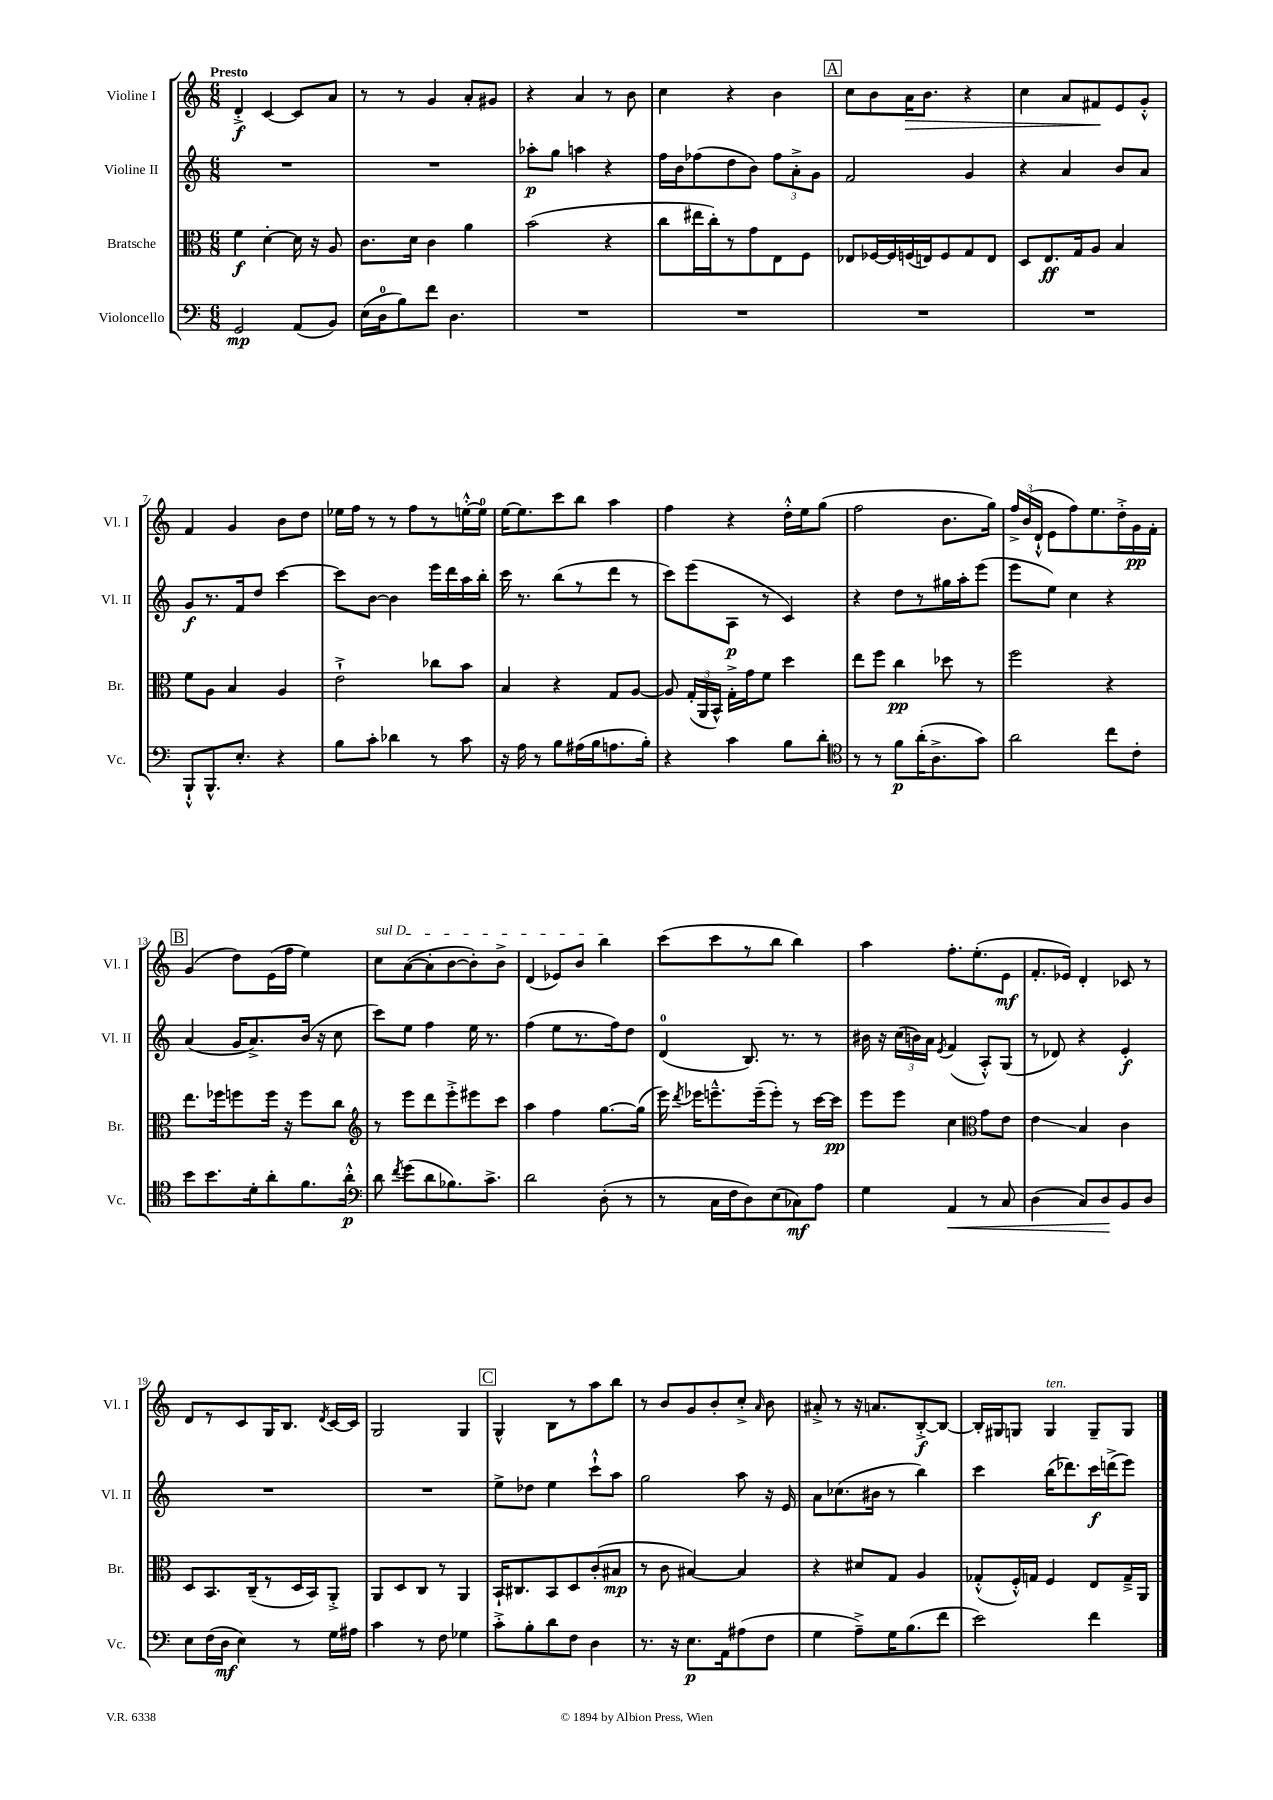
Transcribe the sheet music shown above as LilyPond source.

<<
\new StaffGroup <<
\new Staff = "s0" \with { instrumentName = "Violine I" shortInstrumentName = "Vl. I" } {
    \clef treble \key c \major \numericTimeSignature \time 6/8 \tempo "Presto"
    \autoBeamOff d'4-.->\f c'4~ c'8[ a'8] |
    r8 r8 g'4 a'8[-. gis'8] |
    r4 a'4 r8 b'8 |
    c''4 r4 b'4 |
    \mark \markup { \box "A" } c''8[ b'8 a'16\> b'8.] r4 |
    c''4 a'8[ fis'8\! e'8 g'8]-.-^ |
    f'4 g'4 b'8[ d''8] |
    ees''16[ f''16] r8 r8 f''8[ r8 e''16~-.-^ e''16]-0 |
    e''16[~ e''8. c'''8 b''8] a''4 |
    f''4 r4 d''16[-.-^ e''16 g''8]( |
    f''2 b'8.[ g''16]) |
    \tuplet 3/2 { f''16[-> b'16( d'16]-!-^ } e'8[ f''8) e''8. d''16-.-> g'16\pp f'16]-. |
    \mark \markup { \box "B" } g'4( d''8[) e'16( f''16] e''4) |
    \once \override TextSpanner.bound-details.left.text = \markup { \italic "sul D" } c''8[\startTextSpan a'8~( a'8-. b'8~ b'8-.) b'8]-> |
    d'4( ees'8[) b'8] b''4\stopTextSpan |
    c'''8[( c'''8 r8 b''8] b''4) |
    a''4 f''8.[-. e''8.-.( e'8]\mf |
    f'8.[-. ees'16]) d'4-. ces'8 r8 |
    d'8[ r8 c'8 g16 b8.] \acciaccatura { d'8 } c'16[~ c'16] |
    g2 g4 |
    \mark \markup { \box "C" } g4-^ b8[ r8 a''8 b''8] |
    r8 b'8[ g'8 b'8-. c''8]-.-> \grace { a'16 } b'8 |
    ais'8-.-> r8 r16 a'8.[ b8~-.->\f b8]~ |
    b16[-. gis16 g8] g4^\markup { \italic "ten." } g8[-- g8] \bar "|." |
}
\new Staff = "s1" \with { instrumentName = "Violine II" shortInstrumentName = "Vl. II" } {
    \clef treble \key c \major \numericTimeSignature \time 6/8
    \autoBeamOff R2. |
    R2. |
    aes''8[-.\p g''8] a''4 r4 |
    f''16[ b'16 fes''8( d''8 b'8]) \tuplet 3/2 { fes''8[ a'8-.-> g'8] } |
    \mark \markup { \box "A" } f'2 g'4 |
    r4 a'4 b'8[ a'8] |
    g'8[\f r8. f'16 d''8] c'''4~ |
    c'''8[ b'8]~ b'4 e'''16[ d'''16 a''16 b''16]-. |
    c'''16 r8. b''8[( r8 d'''8] r8 |
    c'''8[) e'''8( a8]\p r8 c'4) |
    r4 d''8[ r8 gis''16 a''16-. e'''8]( |
    e'''8[ e''8]) c''4 r4 |
    \mark \markup { \box "B" } a'4( g'16[ a'8.->) b'16]( r16 c''8 |
    c'''8[) e''8] f''4 e''16 r8. |
    f''4( e''8[ r8. f''16) d''8] |
    d'4-0( b8.) r8. r8 |
    bis'16 r16 \tuplet 3/2 { c''16[( b'16) a'16] } \acciaccatura { e'8 } f'4( a8[-.-^) g8]( |
    r8 des'8) r4 e'4-.\f |
    R2. |
    R2. |
    \mark \markup { \box "C" } e''8[-> des''8] e''4 c'''8[-!-^ a''8] |
    g''2 a''8 r16 e'16 |
    a'8[ ces''8.( bis'16] r8 b''4) |
    c'''4 b''16[( des'''8.) c'''16\f d'''16->( e'''8]) \bar "|." |
}
\new Staff = "s2" \with { instrumentName = "Bratsche" shortInstrumentName = "Br." } {
    \clef alto \key c \major \numericTimeSignature \time 6/8
    \autoBeamOff f'4\f d'4~-. d'16 r16 a8 |
    c'8.[ d'16] c'4 a'4 |
    b'2( r4 |
    c''8[ eis''16 c''16-.) r8 g'8 e8 f8] |
    \mark \markup { \box "A" } ees8[ fes16~ fes16 f16( e16) f8 g8 e8] |
    d8[ e8.\ff g16 a8] b4 |
    f'8[ a8] b4 a4 |
    e'2-!-> ces''8[ b'8] |
    b4 r4 g8[ a8]~ |
    a8 \tuplet 3/2 { g16[-.( a,16 b,16]-^) } g16[-.-> g'16 f'8] d''4 |
    e''8[ f''8] c''4\pp des''8 r8 |
    f''2 r4 |
    \mark \markup { \box "B" } e''8.[ fes''16 f''8 f''16] r16 f''8[ c''8] |
    \clef treble r8 e'''8[ d'''8 e'''8-.-> eis'''8 c'''8] |
    a''4 f''4 g''8.[~ g''16]( |
    e'''16) \acciaccatura { d'''8 } ees'''16[ e'''8.---^ e'''16--( e'''8]-.) r8 c'''16[~ c'''16]\pp |
    e'''8[ e'''8] c''4 \clef alto g'8[ e'8] |
    e'4\glissando b4 c'4 |
    d8[ b,8. c16--( r8 d16 b,16) a,8]-.-> |
    a,8[ d8 c8] r8 a,4 |
    \mark \markup { \box "C" } b,16[-! cis8. b,8 d8 c'8-.( bis8]\mp |
    r8 c'8 bis4~) bis4 |
    r4 dis'8[ g8] a4 |
    ges8[-.-^( f16-.-^) g16] f4 e8[ g16---> a,16] \bar "|." |
}
\new Staff = "s3" \with { instrumentName = "Violoncello" shortInstrumentName = "Vc." } {
    \clef bass \key c \major \numericTimeSignature \time 6/8
    \autoBeamOff g,2\mp a,8[( b,8]) |
    e16[( d16-0 b8) f'8] d4. |
    R2. |
    R2. |
    \mark \markup { \box "A" } R2. |
    R2. |
    b,,8[-!-^ b,,8.-^ e8.]-. r4 |
    b8[ c'8]-. des'4 r8 c'8 |
    r16 a16 r8 b8[ ais16( b16 a8. b16]-.) |
    r4 c'4 b8[ d'8]-. |
    \clef tenor r8 r8 f'8[\p a'16-.( a8.-> g'8]) |
    a'2 c''8[ c'8]-. |
    \mark \markup { \box "B" } b'8[ b'8. d'16-. a'8-. f'8. a'16]-.-^\p |
    \clef bass d'8 \acciaccatura { f'8 } g'8[( d'8 bes8.) c'8.]-> |
    d'2 d8-.( r8 |
    r8 c16[ f16 d8) e8( ces8\mf) a8] |
    g4 a,4\< r8 c8 |
    d4( c8[) d8\! b,8 d8] |
    e8[ f16( d16]\mf e4) r8 g16[ ais16] |
    c'4 r8 f8 ges4 |
    \mark \markup { \box "C" } c'8[-.-> b8-. d'8 f8] d4 |
    r8. r16 e8.[\p a,16 ais8( f8] |
    g4 a8[--->) g16 b8.( f'8] |
    e'2) f'4 \bar "|." |
}
>>
>>
